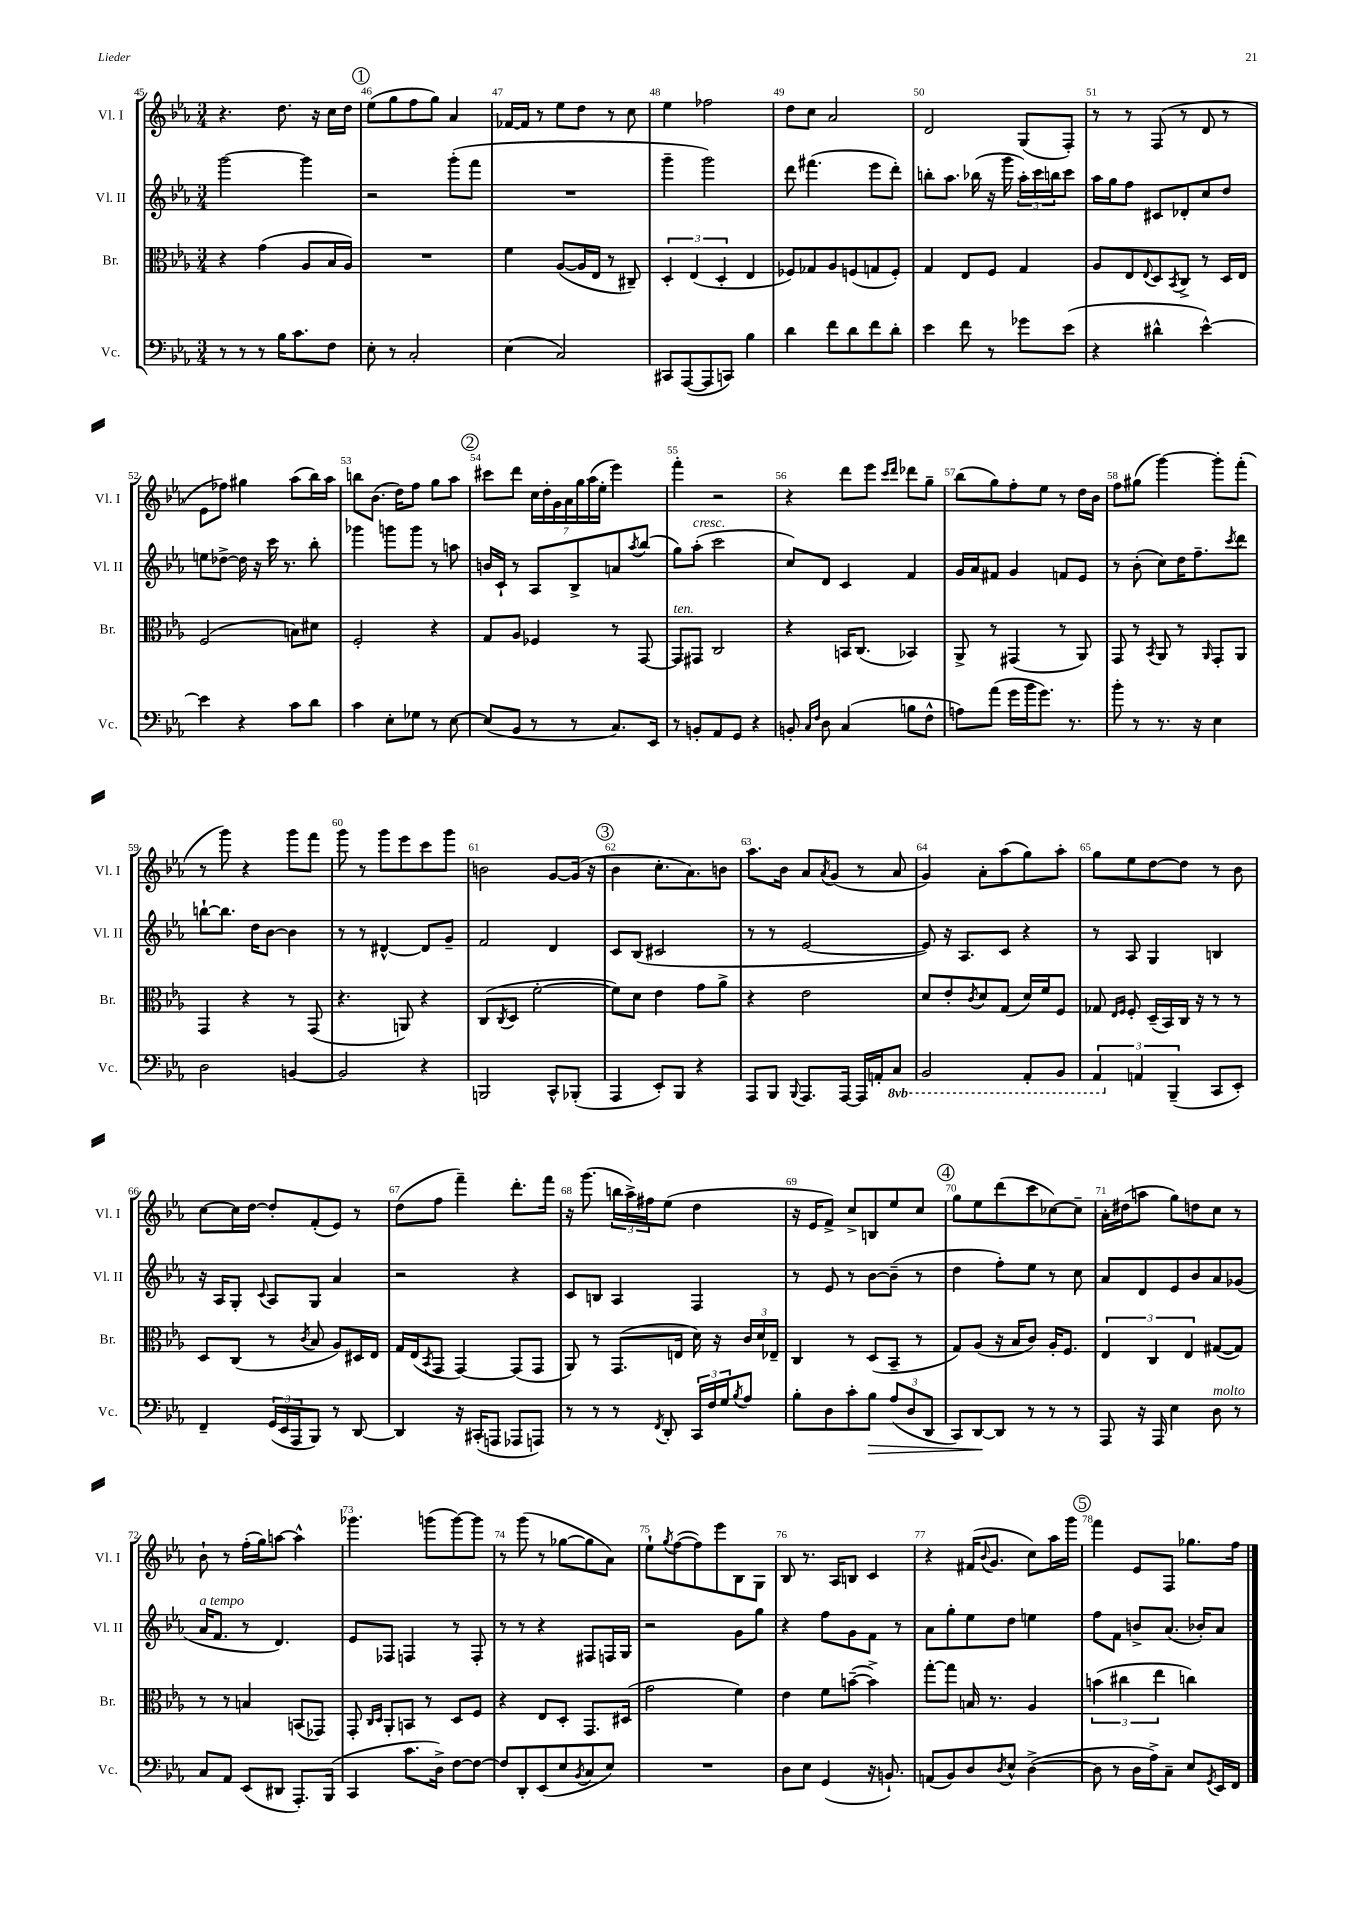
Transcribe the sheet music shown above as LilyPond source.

<<
\new StaffGroup <<
\new Staff = "s0" \with { instrumentName = "Vl. I" shortInstrumentName = "Vl. I" } {
    \clef treble \key ees \major \numericTimeSignature \time 3/4
    r4. d''8. r16 c''16 d''16 |
    \mark \markup { \circle "1" } ees''8( g''8 f''8 g''8) aes'4 |
    fes'16~ fes'16 r8 ees''8 d''8 r8 c''8 |
    ees''4 fes''2 |
    d''8 c''8 aes'2 |
    d'2 g8( f8-.) |
    r8 r8 f8( r8 d'8 r8 |
    ees'8 fes''8) gis''4 aes''8( bes''16) aes''16 |
    b''8 bes'8.( d''16) f''8 g''8 aes''8 |
    \mark \markup { \circle "2" } cis'''8 d'''8 \tuplet 7/4 { c''16 d''16-. g'16 aes'16 g''16 aes''16( ees''16-. } ees'''4) |
    f'''4-. r2 |
    r4 d'''8 ees'''8 \grace { c'''16 d'''16 } des'''8 g''8-- |
    bes''8( g''8) f''8-. ees''8 r8 d''16 bes'16 |
    f''8 gis''8( g'''4~) g'''8-. f'''8-.( |
    r8 g'''8) r4 g'''8 f'''8 |
    g'''8 r8 g'''8 ees'''8 c'''8 g'''8 |
    b'2 g'8~ g'16( r16 |
    \mark \markup { \circle "3" } bes'4 c''8.-. aes'8.) b'8 |
    aes''8. bes'16 aes'8 \acciaccatura { aes'8 } g'8( r8 aes'8 |
    g'4) aes'8-. aes''8( g''8) aes''8-. |
    g''8 ees''8 d''8~ d''8 r8 bes'8 |
    c''8~ c''16 d''16~ d''8-. f'8-.( ees'8) r8 |
    d''8( f''8 f'''4--) d'''8.-. f'''16 |
    r16 g'''8.( \tuplet 3/2 { b''16 aes''16->) fis''16 } ees''8( d''4 |
    r16 ees'16 f'8->) c''8-> b8 ees''8 c''8 |
    \mark \markup { \circle "4" } g''8 ees''8 d'''8( c'''8 ces''8~) ces''8-- |
    aes'16-. dis''16( a''8 g''8) d''8 c''8 r8 |
    bes'8-! r8 f''16-.( g''16) a''8~ a''4-^ |
    ges'''4. g'''8( g'''8~) g'''8 |
    r8 g'''8( r8 ges''8~ ges''8 aes'8) |
    ees''8-! \acciaccatura { g''8 } f''8~( f''8) ees'''8 bes8 g8 |
    bes8 r8. aes16 b8 c'4 |
    r4 fis'16( \appoggiatura { bes'8 } g'8. c''8) aes''16 g'''16 |
    \mark \markup { \circle "5" } f'''4 ees'8 f8 ges''8. f''16 \bar "|." |
}
\new Staff = "s1" \with { instrumentName = "Vl. II" shortInstrumentName = "Vl. II" } {
    \clef treble \key ees \major \numericTimeSignature \time 3/4
    g'''2~ g'''4 |
    \mark \markup { \circle "1" } r2 g'''8-.( f'''8 |
    R2. |
    g'''4-- g'''2) |
    d'''8 fis'''4.( ees'''8 d'''8-.) |
    b''8-. aes''8. bes''16( r16 g'''16 \tuplet 3/2 { aes''16-.) c'''16 b''16 } c'''8 |
    aes''16 g''16 f''8 cis'8 des'8-. c''8 d''8 |
    e''8 des''8~-> des''16 r16 c'''16 r8. bes''8-. |
    ges'''4 g'''8 g'''8 r8 a''8 |
    \mark \markup { \circle "2" } b'16 c'16-! r8 aes8 bes8-> a'8 \acciaccatura { aes''8 } bes''8( |
    g''8) aes''8-.^\markup { \italic "cresc." }( c'''2 |
    c''8) d'8 c'4 f'4 |
    g'16 aes'16 fis'8 g'4 f'8 ees'8 |
    r8 bes'8-.( c''8) d''16 f''8.-- \acciaccatura { c'''8 } d'''8 |
    b''8~-! b''8. d''16 bes'8~ bes'4 |
    r8 r8 dis'4~-^ dis'8 g'8-- |
    f'2 d'4 |
    \mark \markup { \circle "3" } c'8 bes8( cis'2 |
    r8 r8 ees'2~ |
    ees'8) r16 aes8. c'8 r4 |
    r8 aes8 g4 b4 |
    r16 aes16 g8-. \appoggiatura { c'8 } aes8 g8 aes'4 |
    r2 r4 |
    c'8 b8 aes4 f4 |
    r8 ees'8 r8 bes'8~ bes'8--( r8 |
    \mark \markup { \circle "4" } d''4 f''8-.) ees''8 r8 c''8 |
    aes'8 d'8 ees'8 bes'8 aes'8 ges'8( |
    aes'16^\markup { \italic "a tempo" } f'8. r8 d'4.) |
    ees'8 fes8 f4 r8 f8-. |
    r8 r8 r4 fis8 f16 g16 |
    r2 g'8 g''8 |
    r4 f''8 g'8 f'8 r8 |
    aes'8 g''8-. ees''8 d''8 e''4 |
    \mark \markup { \circle "5" } f''8 f'8 b'8-> aes'8.( bes'16-.) aes'8 \bar "|." |
}
\new Staff = "s2" \with { instrumentName = "Br." shortInstrumentName = "Br." } {
    \clef alto \key ees \major \numericTimeSignature \time 3/4
    r4 g'4( aes8 bes16 aes16) |
    \mark \markup { \circle "1" } R2. |
    f'4 aes8~( aes16 ees16 r8 cis8--) |
    \tuplet 3/2 { d4-. ees4( d4-. } ees4 |
    fes8) ges8 aes8 f8( g8 f8-.) |
    g4 ees8 f8 g4 |
    aes8 ees8 \appoggiatura { ees8 } d8 \acciaccatura { bes,8 } c8-> r8 d16 ees16 |
    f2( b8) dis'8 |
    f2-. r4 |
    \mark \markup { \circle "2" } g8 aes8 fes4 r8 g,8~ |
    g,8^\markup { \italic "ten." } gis,8 c2 |
    r4 b,16 c8.( bes,4) |
    aes,8-> r8 gis,4( r8 aes,8) |
    g,8 r8 \acciaccatura { bes,8 } aes,8 r8 \grace { aes,16 } g,8-. aes,8 |
    g,4 r4 r8 g,8( |
    r4. a,8) r4 |
    c8( \acciaccatura { c8 } d8 f'2~-. |
    \mark \markup { \circle "3" } f'8) d'8 ees'4 g'8 aes'8-> |
    r4 ees'2 |
    d'8 ees'8-. \acciaccatura { c'8 } d'8 g8( d'16) f'16 f8 |
    ges8 \grace { ees16 f16 } f8-. d16--( bes,16) c16 r16 r8 r8 |
    d8 c8( r8 \acciaccatura { c'8 } bes8 aes8) dis16 ees16 |
    g16 ees16( \acciaccatura { bes,8 } g,8 g,4~) g,8( g,8 |
    aes,8) r8 g,8.( e16 d'16) r16 \tuplet 3/2 { c'16 d'16 ees16-- } |
    c4 r8 d8( bes,8-- r8 |
    \mark \markup { \circle "4" } g8) aes8( r16 bes16 c'8) aes16-. f8. |
    \tuplet 3/2 { ees4 c4 ees4 } gis8~( gis8) |
    r8 r8 b4 b,8( ges,8) |
    g,8-. \grace { c16 d16 } aes,8-. b,8 r8 d8 f8 |
    r4 ees8 d8-. g,8. dis16( |
    g'2 f'4) |
    ees'4 f'8 b'8~--( b'4->) |
    g''8~-. g''8 b16 r8. aes4 |
    \mark \markup { \circle "5" } \tuplet 3/2 { b'4( cis''4 ees''4 } c''4) \bar "|." |
}
\new Staff = "s3" \with { instrumentName = "Vc." shortInstrumentName = "Vc." } {
    \clef bass \key ees \major \numericTimeSignature \time 3/4 \set Staff.ottavationMarkups = #ottavation-simple-ordinals
    r8 r8 r8 bes16 c'8. f8 |
    \mark \markup { \circle "1" } ees8-. r8 c2-. |
    ees4( c2) |
    cis,8 aes,,8~( aes,,8 c,8) bes4 |
    d'4 f'8 d'8 f'8 d'8-. |
    ees'4 f'8 r8 ges'8 ees'8( |
    r4 dis'4-^ ees'4~-^) |
    ees'4 r4 c'8 d'8 |
    c'4 ees8-. ges8 r8 ees8~ |
    \mark \markup { \circle "2" } ees8( bes,8 r8 r8 c8.) ees,16 |
    r8 b,8-. aes,8 g,8 r4 |
    b,8-. \grace { c16 f16 } d8 c4( b8 f8-^ |
    a8) aes'8( g'16 bes'16 g'8.) r8. |
    bes'8-. r8 r8. r16 ees4 |
    d2 b,4~ |
    b,2 r4 |
    b,,2 c,8-^ bes,,8-.( |
    \mark \markup { \circle "3" } aes,,4 ees,8-.) bes,,8 r4 |
    aes,,8 bes,,8 \appoggiatura { bes,,8 } aes,,8. aes,,16~ aes,,16 a,16-. \ottava #-1 c,8 |
    bes,,2 aes,,8-. bes,,8 |
    \tuplet 3/2 { aes,,4 \ottava #0 a,4 bes,,4--( } c,8 ees,8-.) |
    f,4-- \tuplet 3/2 { g,16( ees,16 aes,,16 } bes,,8) r8 d,8~ |
    d,4 r16 cis,16-.( a,,8 aes,,8 a,,8) |
    r8 r8 r8 \acciaccatura { f,8 } d,8-. \tuplet 3/2 { c,16 f16 g16 } \acciaccatura { bes8 } aes8 |
    bes8-. d8 c'8-. bes8\> \tuplet 3/2 { aes8( d8 d,8 } |
    \mark \markup { \circle "4" } c,8) d,8~\! d,8 r8 r8 r8 |
    aes,,8 r16 aes,,16 ees4 d8^\markup { \italic "molto" } r8 |
    c8 aes,8 ees,8( dis,8 aes,,8.-.) bes,,16( |
    c,4 c'8. d16->) f8~ f8~ |
    f8 d,8-. ees,8( ees8 \acciaccatura { bes,8 } c8 ees8) |
    R2. |
    d8 ees8 g,4( r16 b,8.-!) |
    a,8( bes,8) d8 \acciaccatura { d8 } ees8-^ d4~->( |
    \mark \markup { \circle "5" } d8 r8 d16 aes16->) c8-- ees8 \acciaccatura { g,8 } ees,16 f,16 \bar "|." |
}
>>
>>
\layout { \context { \Score currentBarNumber = #45 \override BarNumber.break-visibility = ##(#f #t #t) barNumberVisibility = #all-bar-numbers-visible } }
